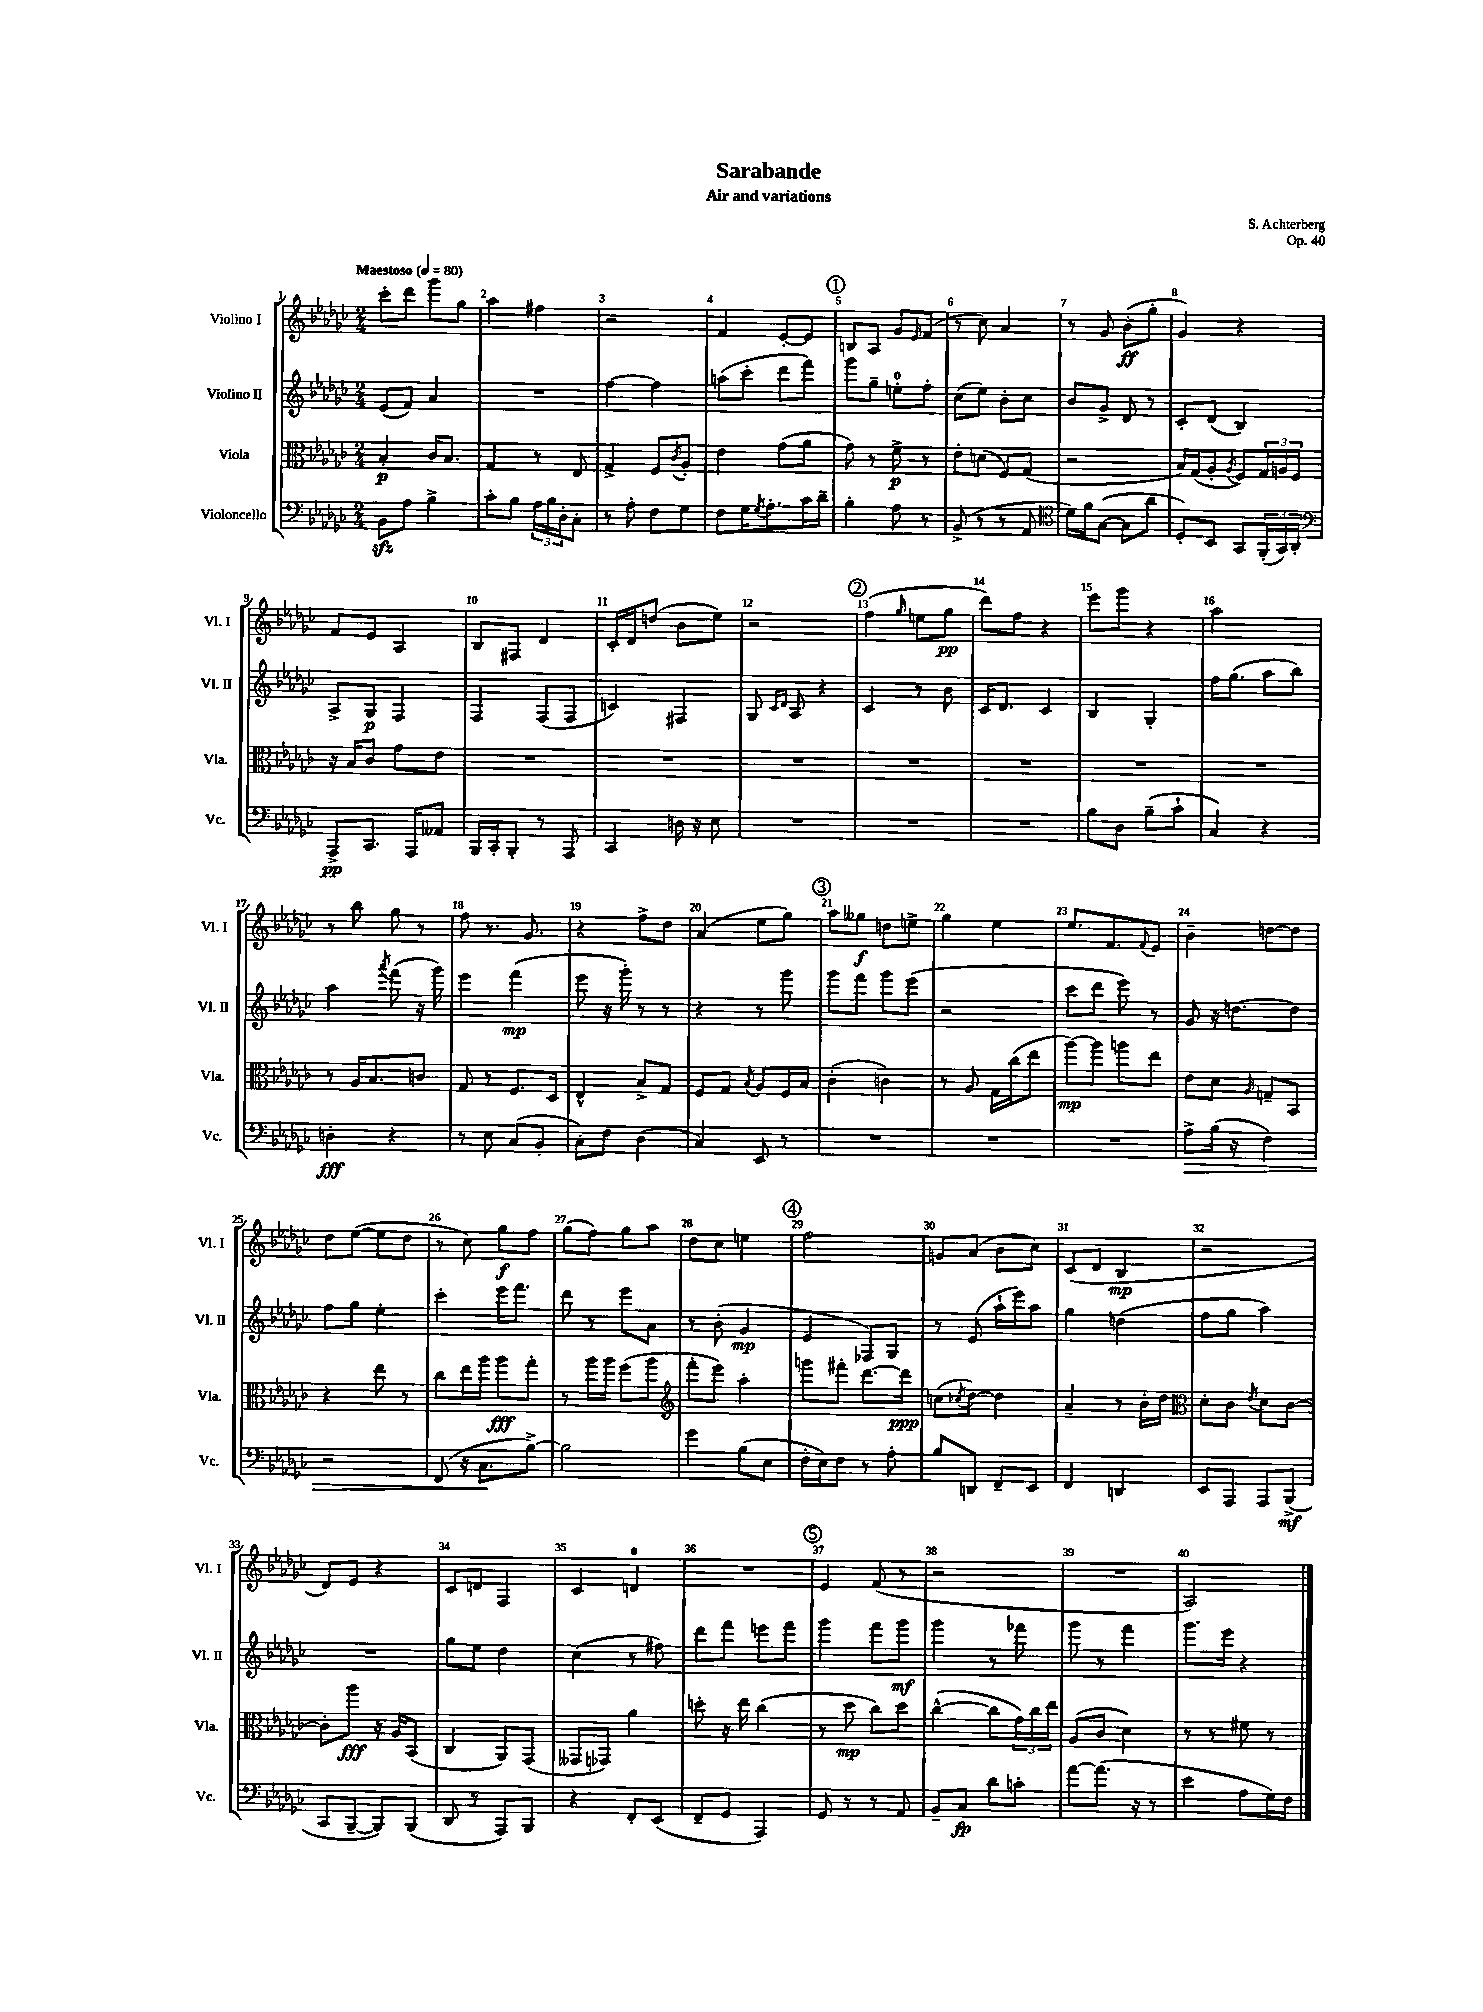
\header { title = "Sarabande" composer = "S. Achterberg" subtitle = "Air and variations" opus = "Op. 40" }
<<
\new StaffGroup <<
\new Staff = "s0" \with { instrumentName = "Violino I" shortInstrumentName = "Vl. I" } {
    \clef treble \key ges \major \numericTimeSignature \time 2/4 \tempo "Maestoso" 4 = 80
    ces'''8-. des'''8 ges'''8 ges''8 |
    aes''4 fis''4 |
    r2 |
    f'4 ees'8~-. ees'8 |
    \mark \markup { \circle "1" } b8 aes8 ges'8 \grace { ees'16 } f'8( |
    r8 ces''8) aes'4 |
    r8 ges'8 bes'8-.\ff( ges''8-. |
    ges'4) r4 |
    f'8 ees'8 aes4 |
    bes8 fis8 des'4 |
    ces'16-. des'16 d''8( bes'8 ees''8) |
    r2 |
    \mark \markup { \circle "2" } f''4( \grace { ges''16 } e''8 ges''8\pp |
    des'''8) f''8 r4 |
    ees'''8 ges'''8 r4 |
    aes''2 |
    r8 bes''8 ges''8 r8 |
    f''8 r8. ges'8. |
    r4 f''8-> des''8 |
    aes'4( ees''8 ges''8) |
    \mark \markup { \circle "3" } aes''8 geses''8\f d''8 e''8-> |
    ges''4 ees''4 |
    ees''8. f'8. \appoggiatura { f'8 } ees'8 |
    bes'4-- d''8~ d''8 |
    des''8 ees''8~( ees''8 des''8 |
    r8 ces''8) ges''8\f f''8 |
    ges''8( f''8) ges''8 aes''8 |
    des''8 ces''8 e''4 |
    \mark \markup { \circle "4" } f''2 |
    g'8 aes'8( bes'8 ces''8) |
    ces'8( des'8 bes4\mp |
    r2 |
    des'8) ees'8 r4 |
    ces'8 d'8 f4 |
    ces'4 d'4-0 |
    R2 |
    \mark \markup { \circle "5" } ees'4 f'8( r8 |
    r2 |
    R2 |
    aes2) \bar "|." |
}
\new Staff = "s1" \with { instrumentName = "Violino II" shortInstrumentName = "Vl. II" } {
    \clef treble \key ges \major \numericTimeSignature \time 2/4
    ees'8( f'8) aes'4 |
    R2 |
    f''4~ f''4 |
    a''8( ces'''8-. des'''8 f'''8) |
    \mark \markup { \circle "1" } ges'''8 ges''8-- e''8-0-. f''8-. |
    ces''8( ees''8) bes'8-. ces''8 |
    bes'8 ges'8-> des'8 r8 |
    ces'8-. des'8( bes4) |
    aes8-> ges8\p f4 |
    f4 f8( f8 |
    c'4) fis4 |
    ges8 \grace { ces'16 des'16 } aes8 r4 |
    \mark \markup { \circle "2" } ces'4 r8 bes'8 |
    ces'16 des'8. ces'4 |
    bes4 ges4-. |
    f''16 ges''8.( aes''8 bes''8) |
    aes''4 \acciaccatura { aes'''8 } f'''8( r16 ges'''16) |
    ees'''4 f'''4\mp( |
    ees'''8 r16 ges'''16-.) r8 r8 |
    r4 r8 ges'''8 |
    \mark \markup { \circle "3" } ges'''8 f'''8 ges'''8 ees'''8( |
    r2 |
    ces'''8 des'''8 ees'''8) r8 |
    ges'8 r16 d''8.~ d''8 |
    f''8 ges''8 ees''4-. |
    ces'''4-. ees'''16 f'''8. |
    des'''8 r8 ees'''8 aes'8 |
    r8 bes'8-.( ges'4\mp |
    \mark \markup { \circle "4" } ees'4 fes8) ges8 |
    r8 ees'8( aes''16-! ees'''16) aes''8 |
    ges''4 d''4( |
    f''8 ges''8 aes''4) |
    R2 |
    ges''8 ees''8 des''4 |
    ces''4( r8 fis''8) |
    des'''8 f'''8 e'''8 f'''8 |
    \mark \markup { \circle "5" } ges'''4 f'''8 ges'''8\mf |
    ges'''4 r8 fes'''8 |
    ges'''8 r8 f'''4 |
    ges'''8. ees'''16 r4 \bar "|." |
}
\new Staff = "s2" \with { instrumentName = "Viola" shortInstrumentName = "Vla." } {
    \clef alto \key ges \major \numericTimeSignature \time 2/4
    bes4-.\p ces'16 bes8. |
    ges4 r8 ees8 |
    ges4-> f8 \acciaccatura { ces'8 } aes8-. |
    ees'4 ges'8( aes'8 |
    \mark \markup { \circle "1" } ges'8) r8 f'8->\p r8 |
    ees'8-. d'8( f8) ges8( |
    r2 |
    bes16) ges16( aes8-. \acciaccatura { aes8 } f8) \tuplet 3/2 { ges16 a16 f16 } |
    r16 bes16 ces'8 ges'8 ees'8 |
    R2 |
    R2 |
    R2 |
    \mark \markup { \circle "2" } R2 |
    R2 |
    R2 |
    R2 |
    r8 aes16 bes8. c'8 |
    ges8 r8 f8. des16 |
    ees4-^ bes8-> ges8 |
    f8 ges8 \acciaccatura { bes8 } aes8 f16 bes16 |
    \mark \markup { \circle "3" } ces'4-.( c'4) |
    r8 aes8 ges16 ces''16( ees''8 |
    aes''8~\mp) aes''8 a''8 ees''8 |
    ees'8 des'8 \grace { aes16 } g8-- bes,8 |
    r4 ees''8 r8 |
    ces''8 ees''16 aes''16 aes''8\fff ges''8-. |
    r8 aes''16 aes''16 f''8( aes''8 |
    \clef treble f'''8-. ees'''8) aes''4-. |
    \mark \markup { \circle "4" } g'''8 fis'''8-. des'''8.~ des'''16\ppp |
    c''8( \acciaccatura { ces''8 } des''8~) des''4 |
    aes'4-- r8 bes'16-. des''16 |
    \clef alto des'8-. ces'8 \acciaccatura { ees'8 } des'8 ces'8~ |
    ces'8-. aes''8\fff r16 aes16 bes,8( |
    ces4 aes,8) ges,8( |
    geses,8 ges,8) aes'4 |
    d''8-. r16 ees''16 ces''4( |
    \mark \markup { \circle "5" } r8 des''8\mp ces''8) des''8 |
    ces''4~-^( ces''8 \tuplet 3/2 { ges'16) ces''16 ees''16 } |
    aes8( ces'8 des'4) |
    r8 r8 fis'8 r8 \bar "|." |
}
\new Staff = "s3" \with { instrumentName = "Violoncello" shortInstrumentName = "Vc." } {
    \clef bass \key ges \major \numericTimeSignature \time 2/4
    bes,8\sfz aes8 bes4-> |
    ces'8-. bes8 \tuplet 3/2 { aes16 bes16 des16-. } ces8-. |
    r8 aes8-. f8 ges8 |
    f8 ges16 \acciaccatura { ges8 } aes8.-. ces'16 des'16-- |
    \mark \markup { \circle "1" } bes4-. aes8 r8 |
    bes,8->( r8 r8 aes,8 |
    \clef tenor des'16) f'16 ges8~( ges8 aes'8 |
    des8-.) bes,8 ges,8 \tuplet 3/2 { f,16-.( ges,16) aes,16-. } |
    \clef bass aes,,8->\pp ces,8. aes,,16 aeses,8 |
    bes,,16 ces,16-. bes,,8-. r8 aes,,8 |
    ces,4 d16 r16 ees8 |
    R2 |
    \mark \markup { \circle "2" } R2 |
    R2 |
    bes8 des8 bes8--( ces'8-! |
    ces4) r4 |
    d4-.\fff r4 |
    r8 ees8 ces8( bes,8-. |
    ces8-.) f8 des4( |
    ces4) ees,8 r8 |
    \mark \markup { \circle "3" } R2 |
    R2 |
    R2 |
    aes8->\> bes16( r16 f4) |
    r2 |
    f,8( r16 ces8.\! bes8~->) |
    bes2 |
    ges'4 bes8( ees8 |
    \mark \markup { \circle "4" } f16-. ees16) f8 r8 aes8-. |
    bes8 d,8 f,8-- ees,8 |
    f,4 d,4 |
    ees,8 aes,,8 aes,,8 bes,,8->\mf( |
    ces,8 bes,,8~-- bes,,8) bes,,8( |
    des,8 r8 aes,,8) bes,,8 |
    r4 f,8-. ees,8( |
    f,8-- ges,8 aes,,4) |
    \mark \markup { \circle "5" } ges,8 r8 r8 aes,8 |
    bes,8-- ces8\fp des'8 c'8-. |
    aes'8~ aes'8.( r16 r8 |
    ees'4 aes8 ges16) f16 \bar "|." |
}
>>
>>
\layout { \context { \Score \override BarNumber.break-visibility = ##(#f #t #t) barNumberVisibility = #all-bar-numbers-visible } }
